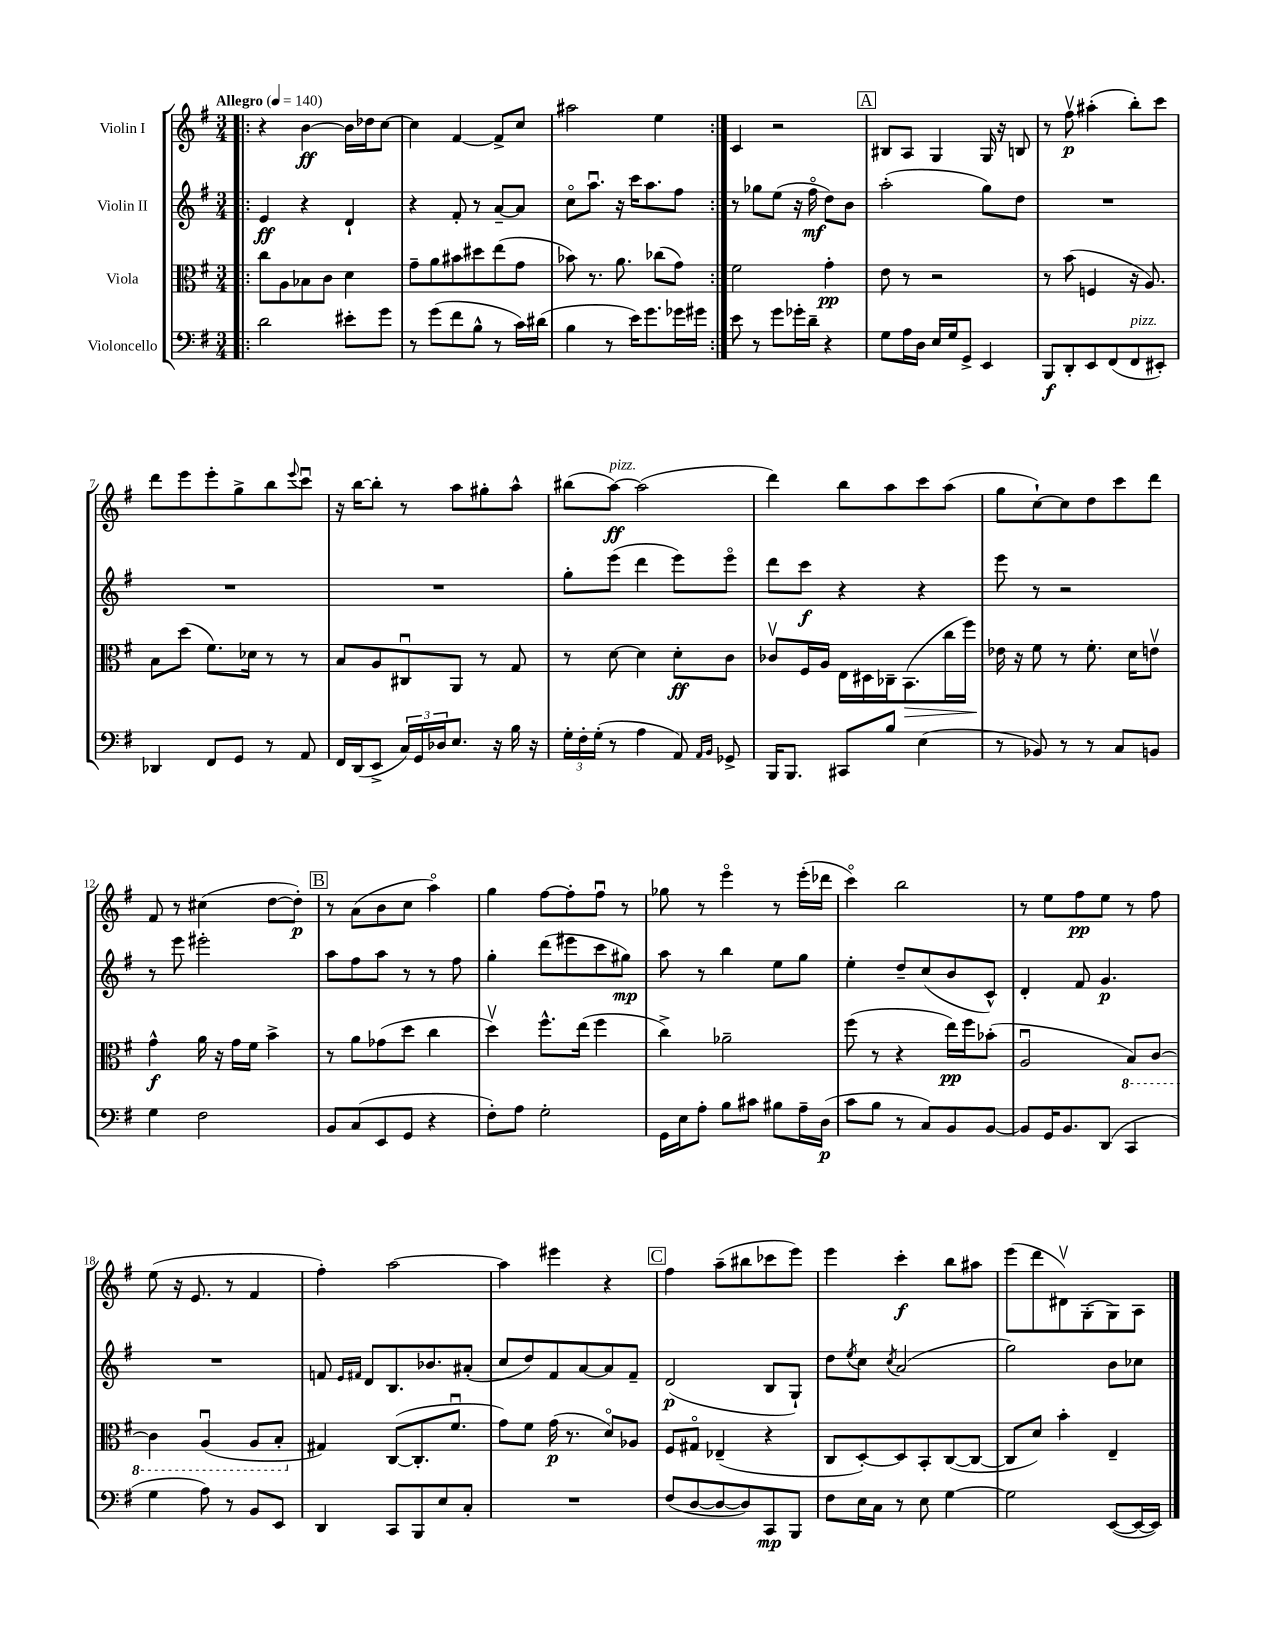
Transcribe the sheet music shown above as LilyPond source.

<<
\new StaffGroup <<
\new Staff = "s0" \with { instrumentName = "Violin I" } {
    \clef treble \key g \major \numericTimeSignature \time 3/4 \tempo "Allegro" 4 = 140
    \repeat volta 2 { \bar ".|:" r4 b'4~\ff b'16 des''16 c''8~ |
    c''4 fis'4~ fis'8-> c''8 |
    ais''2 e''4 | }
    c'4 r2 |
    \mark \markup { \box "A" } bis8 a8 g4 g16 r16 b8 |
    r8 fis''8\upbow\p ais''4-.( b''8-.) c'''8 |
    d'''8 e'''8 e'''8-. g''8-> b''8 \appoggiatura { e'''8 } c'''8\downbow |
    r16 b''16~ b''8-. r8 a''8 gis''8-. a''8-^ |
    bis''8( a''8~\ff^\markup { \italic "pizz." }) a''2( |
    d'''4) b''8 a''8 c'''8 a''8( |
    g''8 c''8~-!) c''8 d''8 c'''8 d'''8 |
    fis'8 r8 cis''4( d''8~ d''8-.\p) |
    \mark \markup { \box "B" } r8 a'8( b'8 c''8 a''4\flageolet) |
    g''4 fis''8~ fis''8-. fis''8\downbow r8 |
    ges''8 r8 e'''4\flageolet r8 e'''16-.( des'''16 |
    c'''4\flageolet) b''2 |
    r8 e''8 fis''8\pp e''8 r8 fis''8 |
    e''8( r16 e'8. r8 fis'4 |
    fis''4-.) a''2~ |
    a''4 eis'''4 r4 |
    \mark \markup { \box "C" } fis''4 a''8--( bis''8 ces'''8 e'''8) |
    e'''4 c'''4-.\f b''8 ais''8 |
    e'''8( d'''8 dis'8\upbow) g8-.( g8) a8 \bar "|." |
}
\new Staff = "s1" \with { instrumentName = "Violin II" } {
    \clef treble \key g \major \numericTimeSignature \time 3/4
    \repeat volta 2 { \bar ".|:" e'4\ff r4 d'4-! |
    r4 fis'8-. r8 a'8~-- a'8 |
    c''8\flageolet a''8.\downbow r16 c'''16 a''8. fis''8 | }
    r8 ges''8 e''8( r16 fis''16\flageolet\mf d''8) b'8 |
    \mark \markup { \box "A" } a''2-.( g''8) d''8 |
    R2. |
    R2. |
    R2. |
    g''8-. e'''8( d'''4 e'''8) e'''8\flageolet |
    d'''8 c'''8\f r4 r4 |
    e'''8 r8 r2 |
    r8 e'''8 eis'''2-. |
    \mark \markup { \box "B" } a''8 fis''8 a''8 r8 r8 fis''8 |
    g''4-. d'''8( eis'''8 c'''8 gis''8\mp) |
    a''8 r8 b''4 e''8 g''8 |
    e''4-. d''8-- c''8( b'8 c'8-^) |
    d'4-. fis'8 g'4.\p |
    R2. |
    f'8 \grace { e'16 fis'16 } d'8 b8. bes'8. ais'8-.( |
    c''8 d''8) fis'8 a'8~ a'8 fis'8-- |
    \mark \markup { \box "C" } d'2\p( b8 g8-!) |
    d''8 \acciaccatura { e''8 } c''8 \acciaccatura { c''8 } a'2( |
    g''2) b'8 ces''8 \bar "|." |
}
\new Staff = "s2" \with { instrumentName = "Viola" } {
    \clef alto \key g \major \numericTimeSignature \time 3/4
    \repeat volta 2 { \bar ".|:" c''8 a8 bes8 c'8 d'4 |
    g'8-- a'8 bis'8 dis''8 e''8( g'8 |
    bes'8) r8. a'8. ces''8( g'8) | }
    fis'2 g'4-.\pp |
    \mark \markup { \box "A" } e'8 r8 r2 |
    r8 b'8( f4 r16 a8.) |
    b8 d''8( fis'8.) des'16 r8 r8 |
    b8 a8 cis8\downbow a,8 r8 g8 |
    r8 d'8~ d'4 d'8-.\ff c'8 |
    ces'8\upbow fis16 a16 e16 dis16 ces16-- b,8.\>( c''16 fis''16) |
    ees'16\! r16 fis'8 r8 fis'8.-. d'16 e'8\upbow |
    g'4-^\f a'16 r16 g'16 fis'16 b'4-> |
    \mark \markup { \box "B" } r8 a'8 ges'8( d''8 c''4 |
    d''4\upbow) fis''8.-^ e''16( fis''4 |
    c''4->) aes'2-- |
    fis''8( r8 r4 e''16\pp) fis''16 bes'8-.( |
    a2\downbow \ottava #-1 b,8) c8~ |
    c4 a,4\downbow( a,8 b,8-. \ottava #0 |
    gis4) c8~( c8.-. fis'8.\downbow |
    g'8) fis'8 g'16\p( r8. d'8\flageolet) aes8 |
    \mark \markup { \box "C" } fis8 gis8\flageolet ees4--( r4 |
    c8 d8~-.) d8 b,8-. c8~( c8~ |
    c8 d'8) b'4-. e4-- \bar "|." |
}
\new Staff = "s3" \with { instrumentName = "Violoncello" } {
    \clef bass \key g \major \numericTimeSignature \time 3/4
    \repeat volta 2 { \bar ".|:" d'2 eis'8-. g'8 |
    r8 g'8( fis'8 b8-^ r8 c'16) dis'16( |
    b4 r8 e'16) g'8. ges'16 gis'16 | }
    e'8 r8 g'8 ges'16-. d'16-- r4 |
    \mark \markup { \box "A" } g8 a16 d16 e16 g16 g,8-> e,4 |
    b,,8\f d,8-. e,8 fis,8( fis,8^\markup { \italic "pizz." } eis,8-.) |
    des,4 fis,8 g,8 r8 a,8 |
    fis,16 d,16( e,8-> \tuplet 3/2 { c16) g,16 des16 } e8. r16 b16 r16 |
    \tuplet 3/2 { g16-. fis16-. g16-.( } r8 a4 a,8) \grace { a,16 b,16 } ges,8-> |
    b,,16 b,,8. cis,8 b8 e4( |
    r8 bes,8) r8 r8 c8 b,8 |
    g4 fis2 |
    \mark \markup { \box "B" } b,8 c8( e,8 g,8 r4 |
    fis8-.) a8 g2-. |
    g,16 e16 a8-. b8 cis'8 bis8 a16-- d16\p( |
    c'8 b8 r8 c8) b,8 b,8~ |
    b,8 g,16 b,8. d,8( c,4 |
    g4 a8) r8 b,8 e,8 |
    d,4 c,8 b,,8 e8 c8-. |
    R2. |
    \mark \markup { \box "C" } fis8( d8~ d8~ d8) c,8\mp b,,8 |
    fis8 e16 c16 r8 e8 g4~ |
    g2 e,8~( e,16~ e,16) \bar "|." |
}
>>
>>
